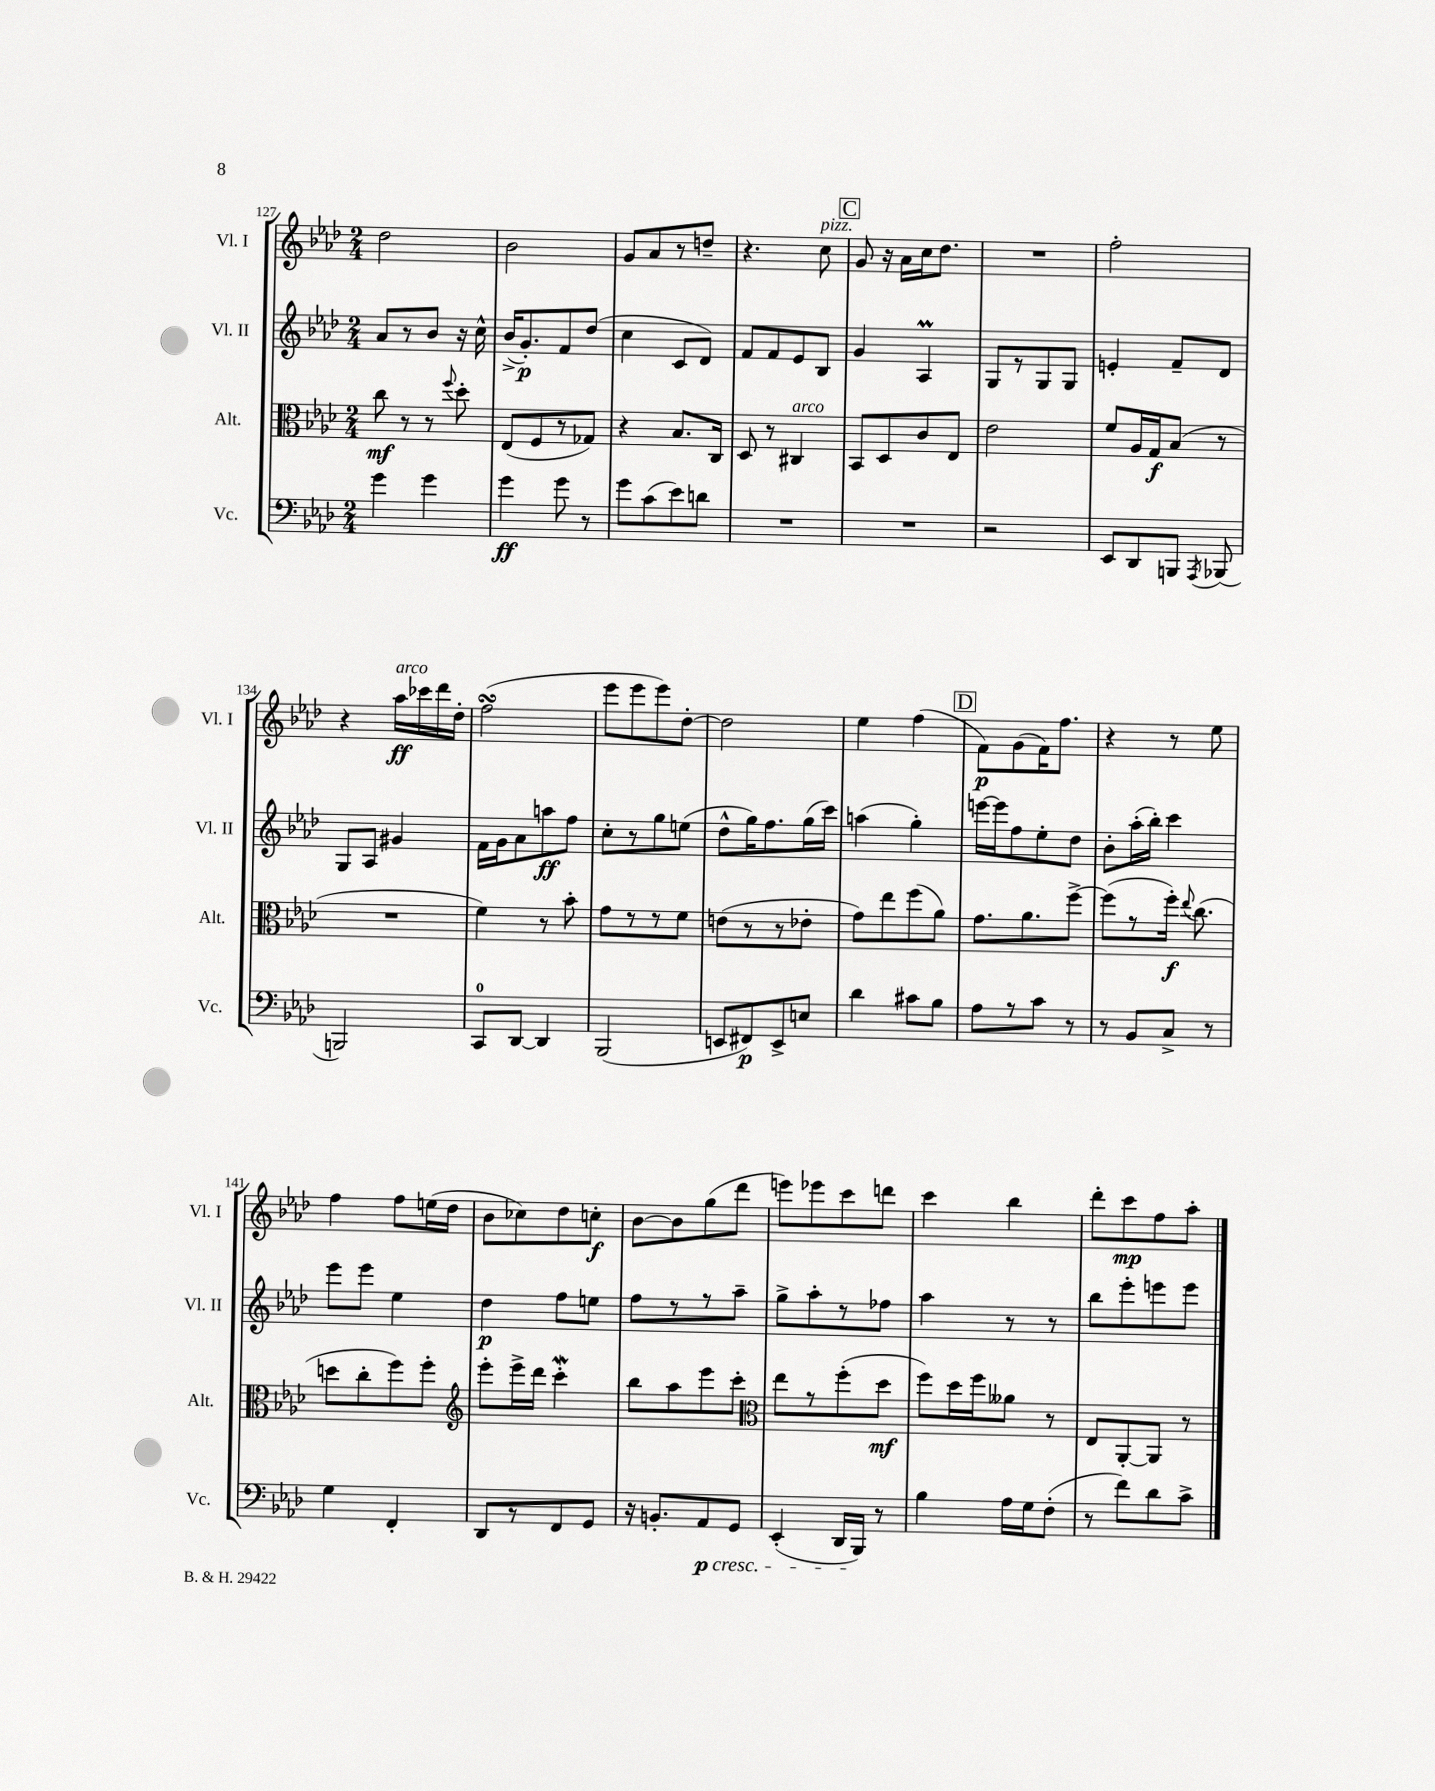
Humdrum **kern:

**kern	**kern	**kern	**kern
*staff4	*staff3	*staff2	*staff1
*clefF4	*clefC3	*clefG2	*clefG2
*k[b-e-a-d-]	*k[b-e-a-d-]	*k[b-e-a-d-]	*k[b-e-a-d-]
*M2/4	*M2/4	*M2/4	*M2/4
4g	8cc	8a-	2dd-
.	8r	8r	.
4g	8r	8b-	.
.	8qqff	.	.
.	8dd-'	16r	.
.	.	16cc^^	.
=	=	=	=
4g	(8E-	(16b-^	2b-
.	.	8.g')	.
.	8F	.	.
8g	8r	8f	.
8r	8G-)	(8dd-	.
=	=	=	=
8g	4r	4cc	8g
(8c	.	.	8a-
8e-)	8.B-	8c	8r
8d	.	8d-)	8dd~
.	16C	.	.
=	=	=	=
2r	8D-	8f	4.r
.	8r	8f	.
.	4C#	8e-	.
.	.	8B-	8cc
=	=	=	=
2r	8BB-	4g	8g
.	8D-	.	16r
.	.	.	16a-
.	8c	4A-	16cc
.	.	.	8.dd-
.	8E-	.	.
=	=	=	=
2r	2e-	8G	2r
.	.	8r	.
.	.	8G	.
.	.	8G	.
=	=	=	=
8EE-	8f	4e'	2ff'
8DD-	16A-	.	.
.	16G	.	.
8BBB	(8B-	8f~	.
8qAAA-	.	.	.
(8BBB-	8r	8d-	.
=	=	=	=
2BBB)	2r	8G	4r
.	.	8A-	.
.	.	4g#	16aa-
.	.	.	16ccc-
.	.	.	16ddd-
.	.	.	16dd-'
=	=	=	=
8CC	4f)	16f	(2ff
.	.	16g	.
[8DD-	.	8a-	.
4DD-]	8r	8aa	.
.	8b-'	8ff	.
=	=	=	=
(2BBB-	8g	8cc'	8eee-
.	8r	8r	8eee-
.	8r	8gg	8eee-)
.	8f	(8ee	[8dd-'
=	=	=	=
8EE	(8e	8dd-^^	2dd-]
8FF#)	8r	16gg)	.
.	.	8.ff	.
8EE^	8r	.	.
8E	8e-'	(16gg	.
.	.	16ccc)	.
=	=	=	=
4d-	8g)	(4aa	4ee-
.	8ee-	.	.
8c#	(8ff	4gg')	(4ff
8B-	8a-)	.	.
=	=	=	=
8A-	8.g	[16eee	8f)
.	.	16eee]	.
8r	.	8ff	(8g
.	8.a-	.	.
8c	.	8ee-'	16f)
.	.	.	8.ff
8r	[8ff^	8dd-	.
=	=	=	=
8r	(8ff]	8b-'	4r
8BB-	8r	(16aa-'	.
.	.	16bb-')	.
8C^	16ff')	4ccc	8r
.	8qqee-	.	.
.	(8.cc	.	.
8r	.	.	8ee-
=	=	=	=
4G	8dd	8eee-	4ff
.	8cc'	8eee-	.
4FF'	8ff)	4ee-	8ff
.	8ff'	.	(16ee
.	.	.	16dd-
=	=	=	=
*	*clefG2	*	*
8DD-	8eee-'	4dd-	8b-
8r	16eee-^	.	8cc-)
.	16ddd-	.	.
8FF	4ccc'	8ff	8dd-
8GG	.	8ee	8cc'
=	=	=	=
16r	8bb-	8ff	[8b-
8.BB'	.	.	.
.	8aa-	8r	8b-]
8AA-	8eee-	8r	(8gg
8GG	8ccc'	8aa-~	8ddd-
=	=	=	=
*	*clefC3	*	*
(4EE-'	8ee-	8gg^	8eee)
.	8r	8aa-'	8eee-
16DD-	(8ff'	8r	8ccc
16BBB-)	.	.	.
8r	8dd-	8ff-	8ddd
=	=	=	=
4B-	8ff)	4aa-	4ccc
.	16dd-	.	.
.	16ff	.	.
16A-	8a--	8r	4bb-
16G	.	.	.
(8F'	8r	8r	.
=	=	=	=
8r	8E-	8bb-	8ddd-'
8f)	[8AA-'	8eee-'	8ccc
8d-	8AA-]	8eee	8ff
8c^	8r	8eee	8aa-'
==	==	==	==
*-	*-	*-	*-
